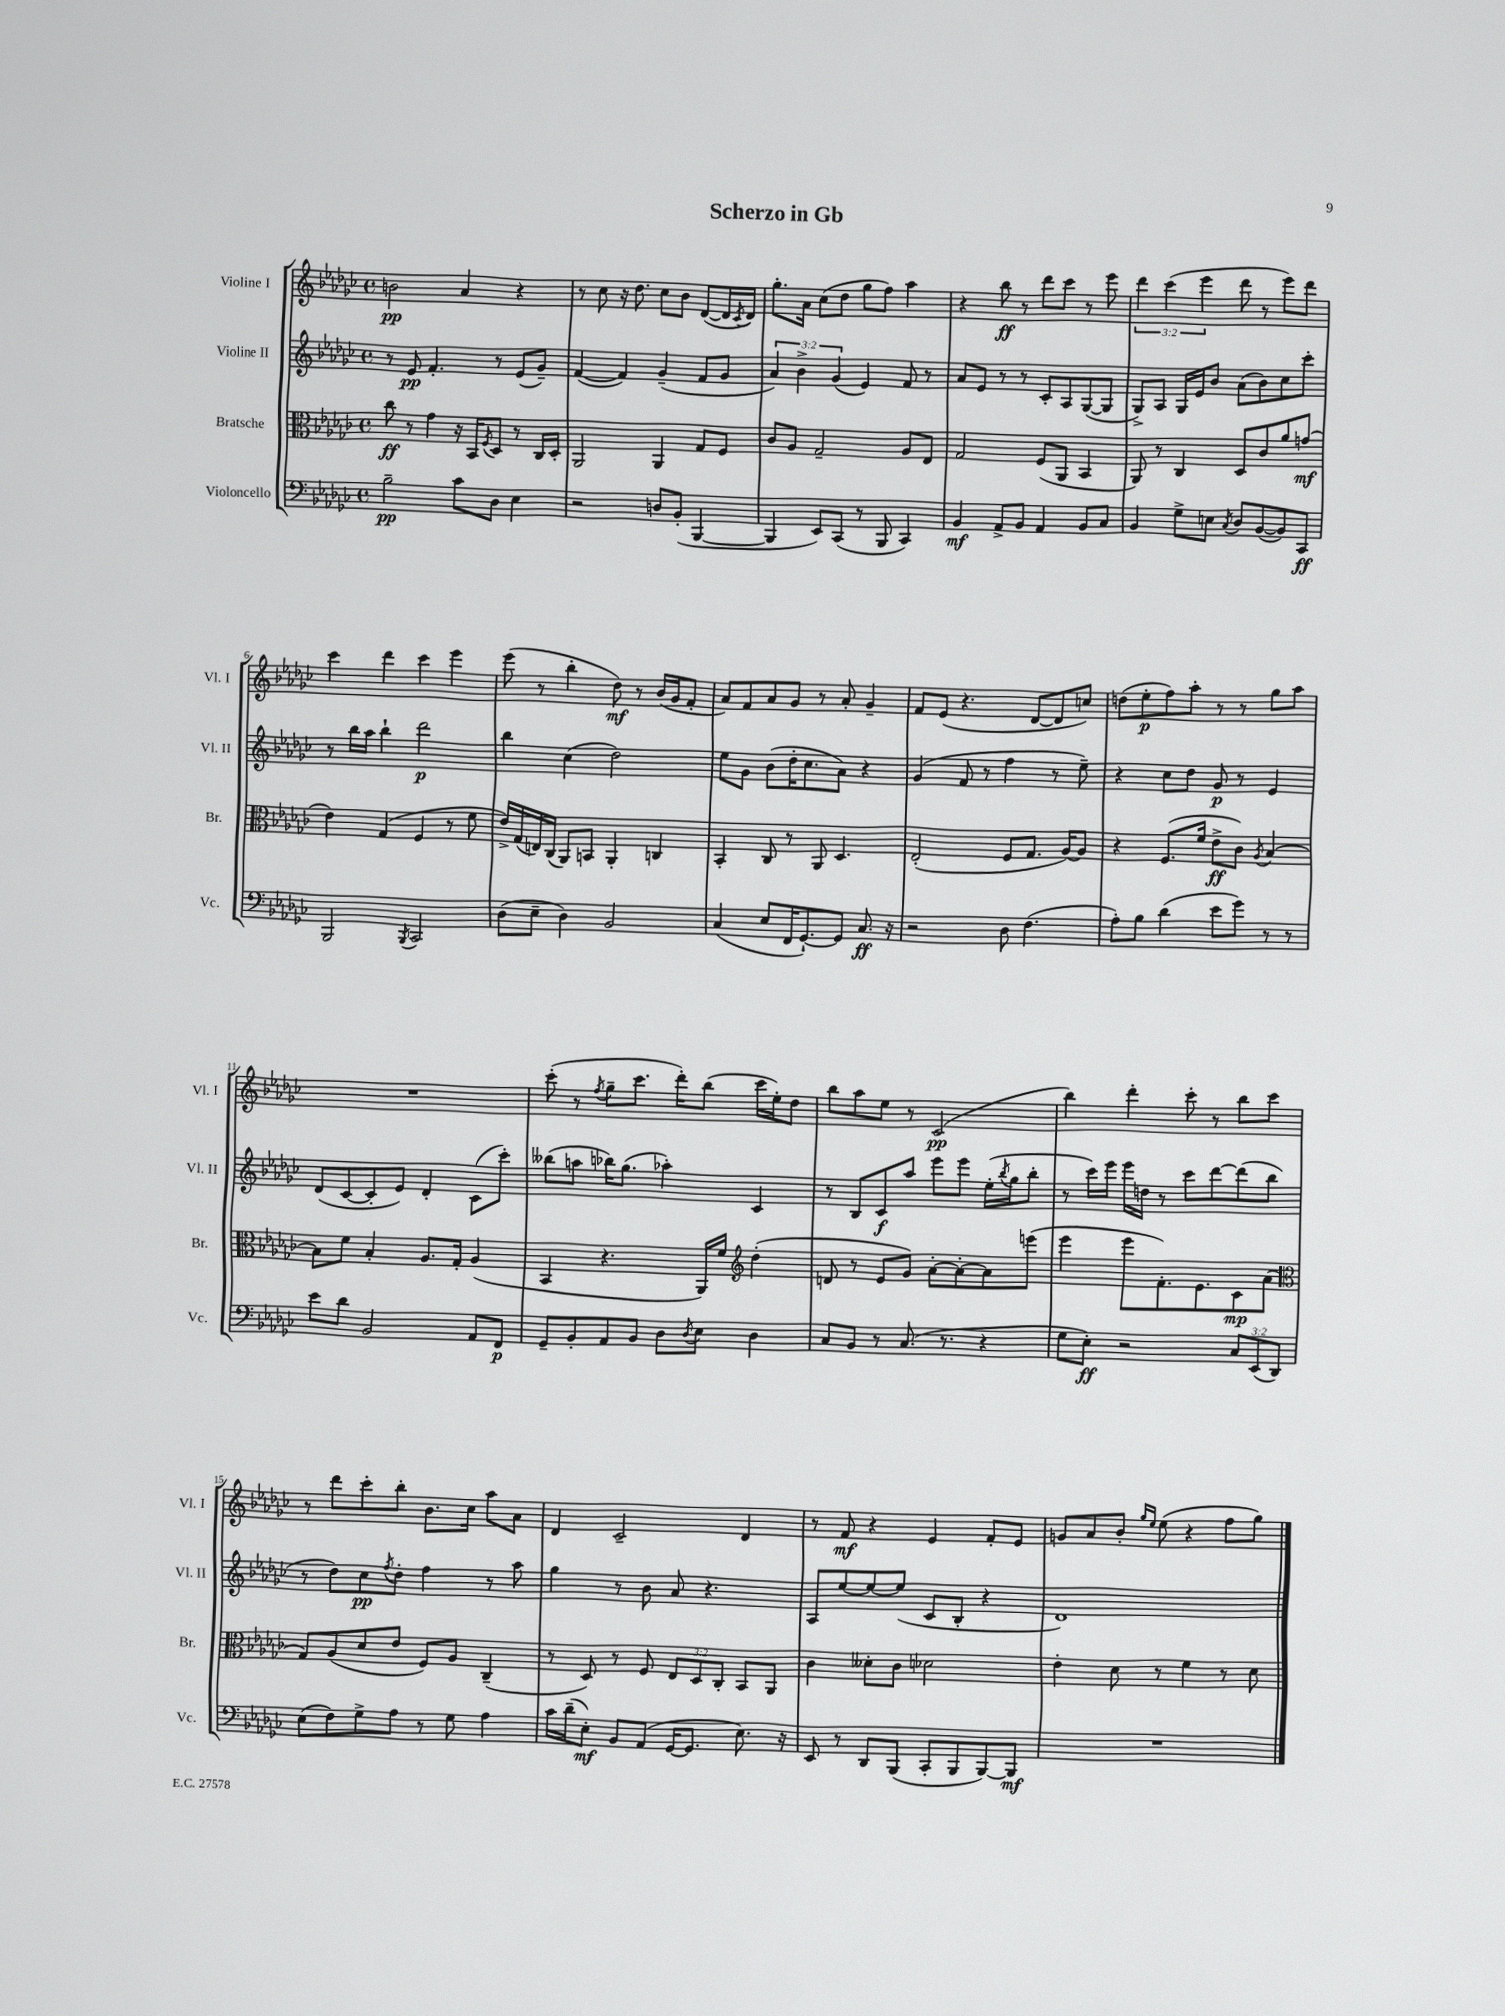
\header { title = "Scherzo in Gb" }
<<
\new StaffGroup <<
\new Staff = "s0" \with { instrumentName = "Violine I" shortInstrumentName = "Vl. I" } {
    \clef treble \key ges \major \defaultTimeSignature \time 4/4 \override Staff.TupletNumber.text = #tuplet-number::calc-fraction-text
    b'2\pp aes'4 r4 |
    r8 ces''8 r16 des''8. ces''8 bes'8 des'8~( des'16 \acciaccatura { ces'8 } des'16) |
    ges''8.-. aes'16 ces''8( des''8 ges''8 f''8) aes''4 |
    r4 bes''8\ff r8 des'''8 ces'''8 r8 ees'''8 |
    \tuplet 3/2 { des'''4 ces'''4( ees'''4 } des'''8 r8 ees'''8) des'''8 |
    ces'''4 des'''4 ces'''4 ees'''4 |
    ees'''8( r8 bes''4-. des''8\mf) r8 bes'16( ges'16 f'8-. |
    aes'8) f'8 aes'8 ges'8 r8 aes'8-. ges'4-- |
    f'8 ees'8( r4. des'8~ des'8 c''8) |
    d''8( ees''8-.\p f''8) aes''8-. r8 r8 ges''8 aes''8 |
    R1 |
    ces'''8-.( r8 \acciaccatura { f''8 } ges''8-- ces'''8. des'''16-.) bes''8( ces'''16 ees''16-.) des''8 |
    bes''8 aes''8 ees''8 r8 ces'2\pp( |
    bes''4) des'''4-. ces'''8-. r8 bes''8 ces'''8 |
    r8 des'''8 ces'''8-. bes''8-. bes'8. ces''16 aes''8 aes'8 |
    des'4 ces'2-- des'4 |
    r8 f'8\mf r4 ees'4 f'8-. ees'8 |
    g'8 aes'8 bes'8-. \grace { ges''16 ees''16 } ees''8( r4 f''8 ges''8) \bar "|." |
}
\new Staff = "s1" \with { instrumentName = "Violine II" shortInstrumentName = "Vl. II" } {
    \clef treble \key ges \major \defaultTimeSignature \time 4/4 \override Staff.TupletNumber.text = #tuplet-number::calc-fraction-text
    r8 ees'8\pp f'4.-. r8 ees'8( ges'8--) |
    f'4~( f'4) ges'4--( f'8 ges'8 |
    \tuplet 3/2 { aes'4) bes'4-> ges'4( } ees'4) f'8 r8 |
    aes'8 ees'8 r8 r8 ces'8-. aes8 ges8~( ges8 |
    ges8->) aes8 ges16 ees'16 bes'8 aes'8( bes'8) ces''8 ces'''8-. |
    r8 bes''16 aes''16 bes''4-! des'''2\p |
    bes''4 ces''4( des''2) |
    ees''8 ges'8 bes'8( des''16-. ces''8. aes'8) r4 |
    ges'4( f'8 r8 f''4 r8 ees''8--) |
    r4 ces''8 des''8 ges'8\p r8 ees'4 |
    des'8( ces'8~ ces'8-. ees'8) des'4-. ces'8( ces'''8-.) |
    beses''8( a''8 bes''16) ges''8.( aes''4-.) ces'4 |
    r8 bes8 ces'8\f aes''8 ees'''8 ees'''8 ees''16-.( \acciaccatura { bes''8 } ges''16 bes''8-. |
    r8 ces'''16) ees'''16 ees'''16 d''16 r8 ces'''8 des'''8~ des'''8( bes''8 |
    r8 des''8) ces''8\pp \acciaccatura { f''8 } des''8-. f''4 r8 aes''8 |
    ges''4 r8 bes'8 aes'8 r4. |
    aes8 ees''8~ ees''8~ ees''8( ces'8 bes8-. r4 |
    des'1) \bar "|." |
}
\new Staff = "s2" \with { instrumentName = "Bratsche" shortInstrumentName = "Br." } {
    \clef alto \key ges \major \defaultTimeSignature \time 4/4 \override Staff.TupletNumber.text = #tuplet-number::calc-fraction-text
    ces''8\ff r8 ges'4 r16 bes,16 \acciaccatura { f8 } des8 r8 ces16 des16-. |
    aes,2 aes,4 ges8 f8 |
    ces'8 aes8 ges2-- aes8 ees8 |
    ges2 f8( aes,8 bes,4 |
    aes,8) r8 ces4 des8 ces'8 aes'8 g'8\mf( |
    ees'4) ges4( f4 r8 f'8 |
    ees'16->) ges16( e16) ces16( aes,8) b,8 aes,4-. c4 |
    bes,4-. ces8 r8 aes,8 des4. |
    ees2-.( f8 ges8. aes16~) aes8 |
    r4 f8.( f'16 ees'8->\ff ces'8) \acciaccatura { aes8 } bes4~ |
    bes8 f'8 bes4-. aes8. ges16-. aes4( |
    bes,4 r4. aes,16) f'16 \clef treble des''4-.( |
    d'8 r8 ees'8 ges'8) aes'8~-. aes'8~-. aes'8 e'''8( |
    ees'''4 ees'''8 f'8.-.) ees'8. ces'8\mp aes'8( |
    \clef alto ges8) aes8( des'8 ees'8 f8) aes8 ces4--( |
    r8 des8) r8 f8 \tuplet 3/2 { ees8 des8 ces8-. } bes,8 aes,8 |
    ces'4 deses'8-. ces'8 des'2 |
    ees'4-. des'8 r8 f'4 r8 des'8 \bar "|." |
}
\new Staff = "s3" \with { instrumentName = "Violoncello" shortInstrumentName = "Vc." } {
    \clef bass \key ges \major \defaultTimeSignature \time 4/4 \override Staff.TupletNumber.text = #tuplet-number::calc-fraction-text
    bes2--\pp ces'8 des8 ees4 |
    r2 d8 bes,8-.( bes,,4~ |
    bes,,4 ees,8) ces,8( r8 bes,,8 ces,4) |
    bes,4\mf aes,8-> bes,8 aes,4 bes,8 ces8 |
    bes,4 ges8-> e8 \acciaccatura { ces8 } des8 bes,8~( bes,8) ces,8\ff |
    bes,,2 \acciaccatura { bes,,8 } ces,2 |
    des8( ees8-- des4) bes,2 |
    ces4( ees8 f,16 ges,8.~-!) ges,8 ces8.\ff r16 |
    r2 des8 f4.( |
    aes8-.) bes8 des'4( ees'8 ges'8) r8 r8 |
    ees'8 des'8 bes,2 aes,8 f,8\p |
    ges,8-- bes,8-. aes,8 bes,8 des8 \acciaccatura { des8 } ees8 des4 |
    ces8 bes,8 r8 ces8.( r8. r4 |
    ges8 ees8-.\ff) r2 \tuplet 3/2 { ces8 ees,8( des,8) } |
    ees8( f8) ges8-> aes8 r8 ges8 aes4 |
    ces'16 des'16--( ees8-.\mf) bes,8 aes,8( ges,16~ ges,8. ees8.) r16 |
    ees,8 r8 des,8 bes,,8( ces,8-. bes,,8 bes,,8~) bes,,8\mf |
    R1 \bar "|." |
}
>>
>>
